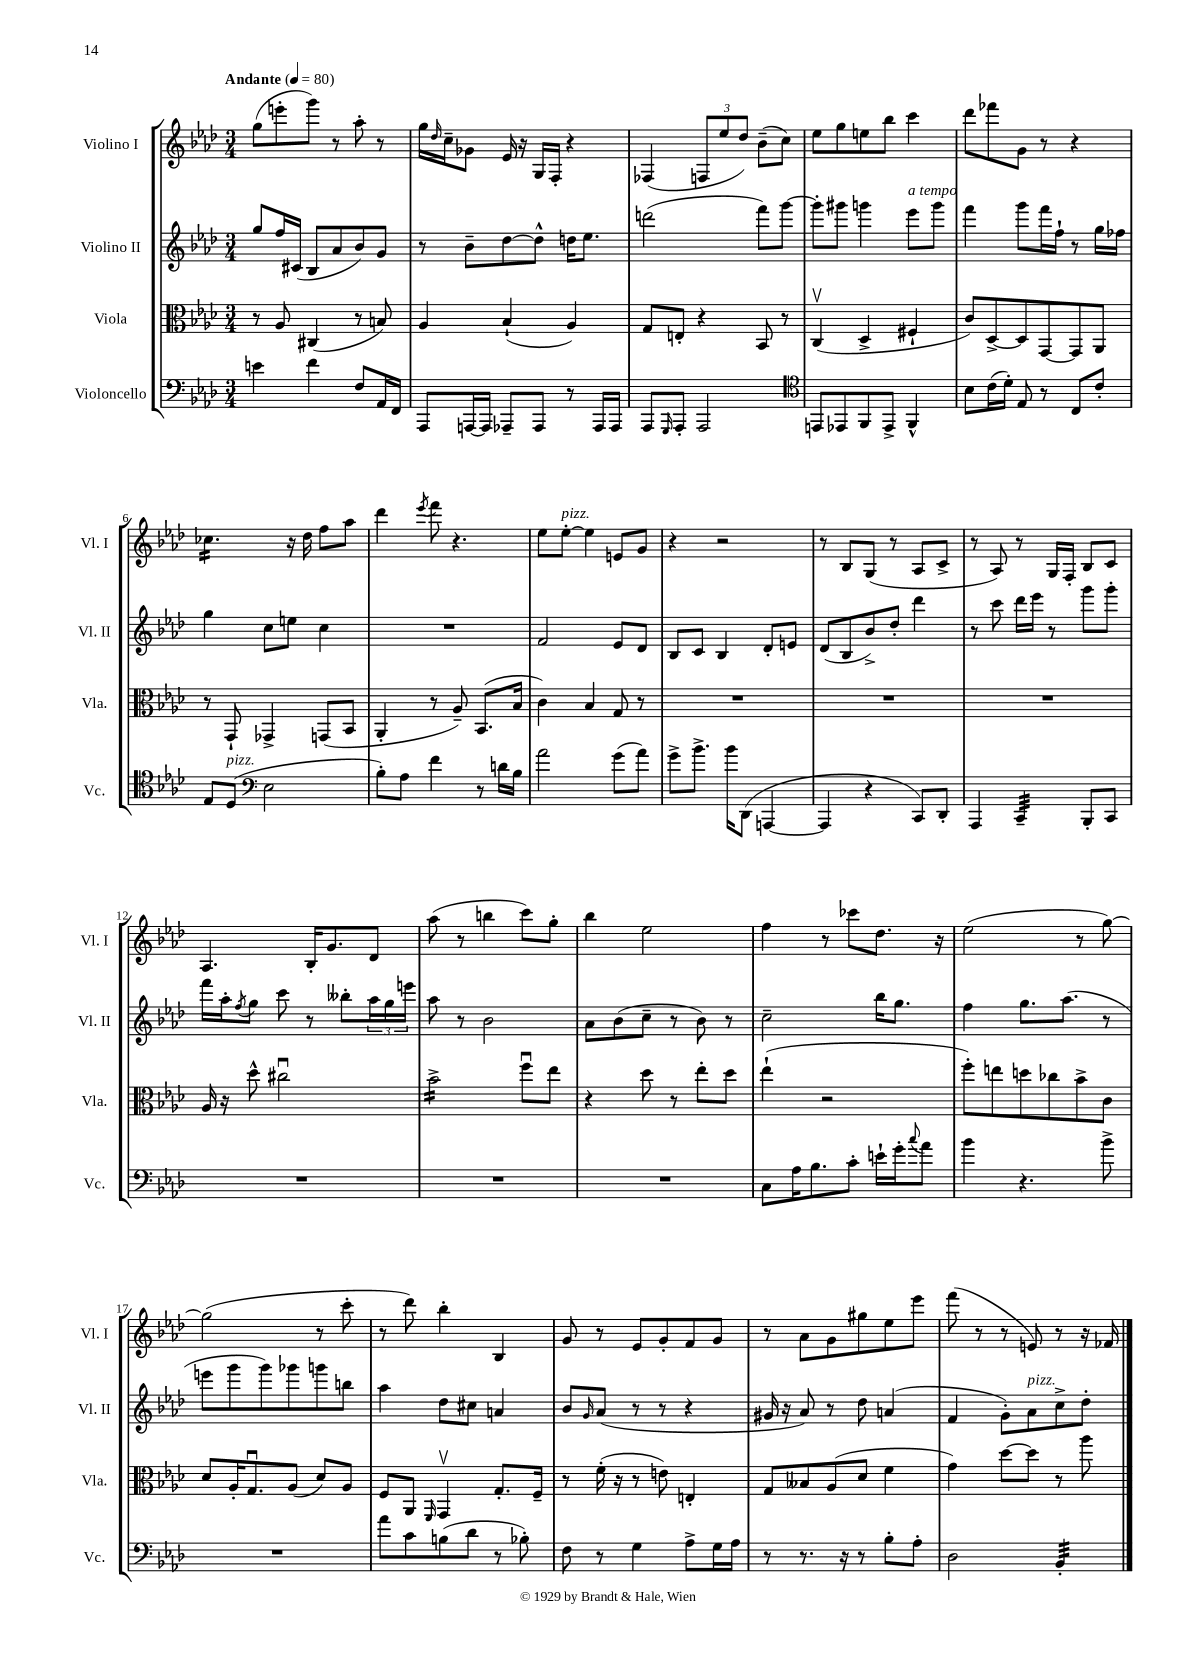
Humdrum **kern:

**kern	**kern	**kern	**kern
*staff4	*staff3	*staff2	*staff1
*clefF4	*clefC3	*clefG2	*clefG2
*k[b-e-a-d-]	*k[b-e-a-d-]	*k[b-e-a-d-]	*k[b-e-a-d-]
*M3/4	*M3/4	*M3/4	*M3/4
*MM80	*MM80	*MM80	*MM80
4e	8r	8gg	(8gg
.	8A-	16ff	8eee'
.	.	(16c#	.
4f	(4C#	8B-	8ggg)
.	.	8a-	8r
8F	8r	8b-)	8aa-'
16AA-	8B)	8g	8r
16FF	.	.	.
=	=	=	=
8AAA-	4A-	8r	16gg
.	.	.	16qqdd-
.	.	.	16cc~
[16AAA	.	8b-~	8g-
16AAA]	.	.	.
8AAA-~	(4B-`	[8dd-	16e-
.	.	.	16r
8AAA-	.	8dd-^^]	16G
.	.	.	16F'
8r	4A-)	16dd	4r
.	.	8.ee-	.
16AAA-	.	.	.
16AAA-	.	.	.
=	=	=	=
8AAA-	8G	(2ddd	(4F-
16qqGGG	.	.	.
8AAA-'	8E'	.	.
2AAA-	4r	.	12F
.	.	.	12ee-
.	.	.	12dd-)
.	8BB-	8fff)	(8b-~
.	8r	[8ggg	8cc)
=	=	=	=
*clefC4	*	*	*
8EE	(4Cv	8ggg']	8ee-
8EE-	.	8ggg#	8gg
8FF	4D-^	4ggg	8ee
8EE-^	.	.	8bb-
4FF^^	4F#`	8eee-	4ccc
.	.	8ggg	.
=	=	=	=
8B-	8c)	4fff	8ddd-
(16c	[8D-^	.	8fff-
16d-')	.	.	.
8E-	8D-]	8ggg	8g
8r	[8GG	16fff	8r
.	.	16ff`	.
8C	8GG]	8r	4r
8c'	8AA-	16gg	.
.	.	16ff-	.
=	=	=	=
8E-	8r	4gg	4.cc-
(8D-	8GG`	.	.
*clefF4	*	*	*
2E-	4GG-^	8cc	.
.	.	8ee	16r
.	.	.	16dd-
.	(8GG	4cc	8ff
.	8BB-	.	8aa-
=	=	=	=
8B-')	4AA-'	2.r	4ddd-
8A-	.	.	.
.	.	.	8qeee-
4f	8r	.	8fff
.	8A-~)	.	4.r
8r	(8.BB-	.	.
16d	.	.	.
16B-	16B-	.	.
=	=	=	=
2a-	4c)	2f	8ee-
.	.	.	[8ee-'
.	4B-	.	4ee-]
(8g	8G	8e-	8e
8a-)	8r	8d-	8g
=	=	=	=
8g^	2.r	8B-	4r
8.b-^	.	8c	.
.	.	4B-	2r
16b-	.	.	.
(8DD-	.	.	.
[4AAA	.	8d-'	.
.	.	8e	.
=	=	=	=
4AAA]	2.r	(8d-	8r
.	.	8B-	8B-
4r	.	8b-^)	(8G
.	.	8dd-'	8r
8CC)	.	4ddd-	8A-
8DD-'	.	.	8c^
=	=	=	=
4AAA-	2.r	8r	8r
.	.	8ccc	8A-)
4CC~	.	16ddd-	8r
.	.	16eee-	.
.	.	8r	16G
.	.	.	16F'
8BBB-'	.	8ggg	8B-
8CC	.	8ggg'	8c
=	=	=	=
2.r	16A-	16fff	4.A-
.	16r	16aa-'	.
.	.	8qff	.
.	8dd-^^	8gg	.
.	2cc#u	8ccc	.
.	.	8r	16B-'
.	.	.	8.g
.	.	8bb--'	.
.	.	24aa-	8d-
.	.	24gg	.
.	.	24eee	.
=	=	=	=
2.r	2b-^	8aa-	(8aa-
.	.	8r	8r
.	.	2b-	4bb
.	8ffu	.	8ccc)
.	8ee-	.	8gg'
=	=	=	=
2.r	4r	8a-	4bb-
.	.	(8b-	.
.	8dd-	8cc~	2ee-
.	8r	8r	.
.	8ee-'	8b-)	.
.	8dd-	8r	.
=	=	=	=
8C	(4ee-`	2cc~	4ff
16A-	.	.	.
8.B-	.	.	.
.	2r	.	8r
8c'	.	.	8ccc-
16e`	.	16bb-	8.dd-
16g'	.	8.gg	.
8qqcc	.	.	.
8a-	.	.	.
.	.	.	16r
=	=	=	=
4b-	8ff')	4ff	(2ee-
.	8ee	.	.
4.r	8dd	8.gg	.
.	8cc-	.	.
.	.	(8.aa-	.
.	8b-^	.	8r
8b-^	8c	8r	[8gg)
=	=	=	=
2.r	8d-	8eee	(2gg]
.	16A-'	8ggg	.
.	8.Gu	.	.
.	.	8ggg)	.
.	(8A-	8ggg-	.
.	8d-)	8ggg	8r
.	8A-	8bb	8ccc'
=	=	=	=
8a-	8F	4aa-	8r
8c	8AA-	.	8ddd-)
.	16qqFF	.	.
(8B	4GGv	8dd-	4bb-'
8d-	.	8cc#	.
8r	8.G'	4a	4B-
8B-')	.	.	.
.	16F~	.	.
=	=	=	=
8F	8r	8b-	8g
.	.	16qqg	.
8r	(16f'	(8a-	8r
.	16r	.	.
4G	8r	8r	8e-
.	8e)	8r	8g'
8A-^	4E'	4r	8f
16G	.	.	8g
16A-	.	.	.
=	=	=	=
8r	8G	16g#	8r
.	.	16r	.
8.r	8B--	8a-)	8a-
.	(8A-	8r	8g
16r	.	.	.
8r	8d-	8dd-	8gg#
8B-'	4f	(4a	8ee-
8A-'	.	.	8eee-
=	=	=	=
2D-	4g)	4f	(8fff
.	.	.	8r
.	[8dd-	8g')	8r
.	8dd-]	8a-	8e)
4BB-'	8r	8cc^	8r
.	8aa-	8dd-'	16r
.	.	.	16f-
==	==	==	==
*-	*-	*-	*-
